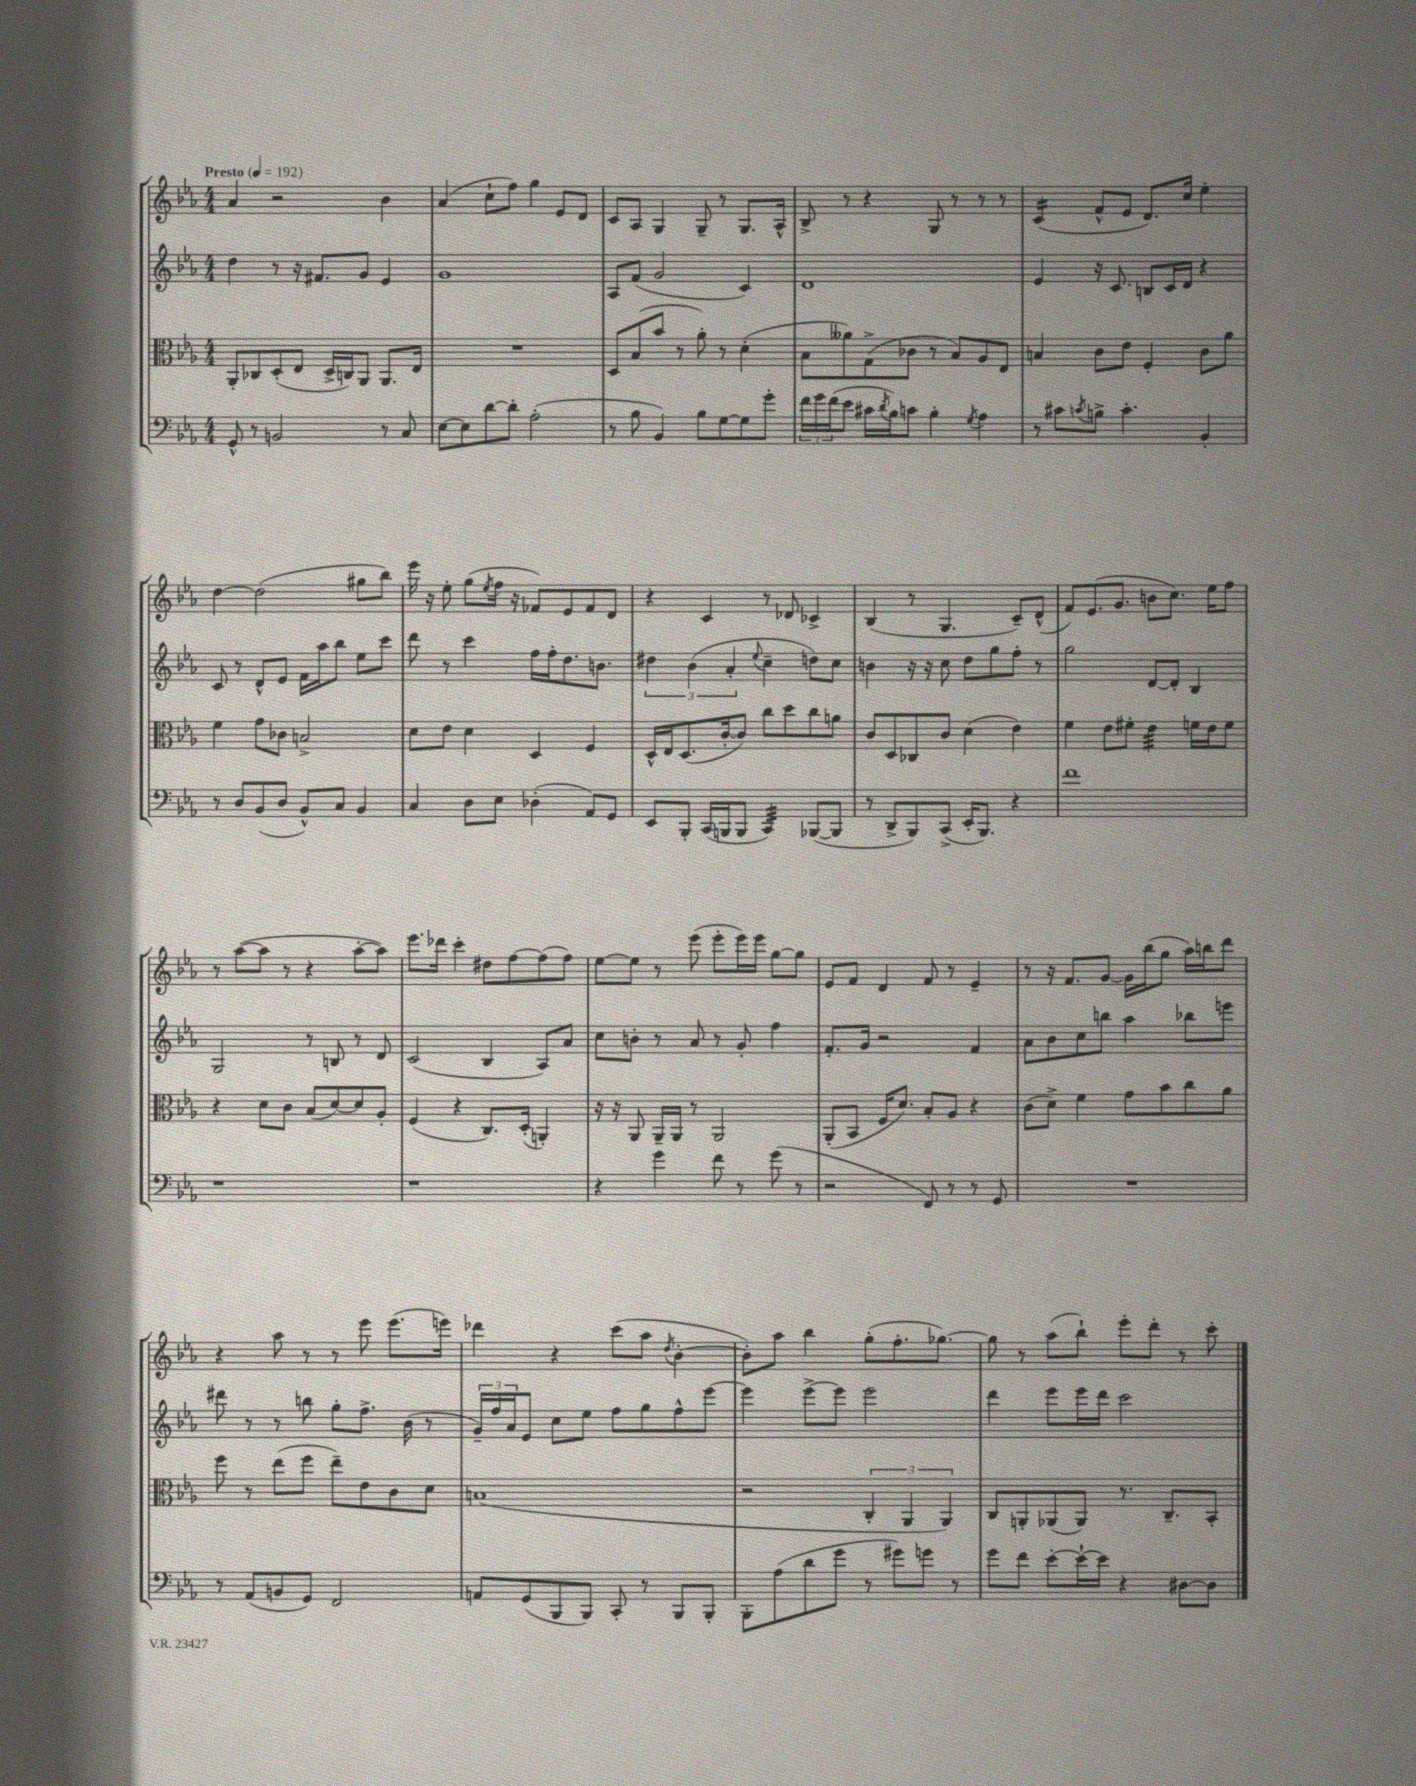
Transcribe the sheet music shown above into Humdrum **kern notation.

**kern	**kern	**kern	**kern
*staff4	*staff3	*staff2	*staff1
*clefF4	*clefC3	*clefG2	*clefG2
*k[b-e-a-]	*k[b-e-a-]	*k[b-e-a-]	*k[b-e-a-]
*M4/4	*M4/4	*M4/4	*M4/4
*MM192	*MM192	*MM192	*MM192
8GG^^	8AA-'	4dd	4a-
8r	8C-	.	.
2BB	(8D'	8r	2r
.	8E-	16r	.
.	.	8.f#	.
.	16D^	.	.
.	16C)	.	.
.	8AA-	8g	.
8r	8.AA-	4e-	4b-
8C	.	.	.
.	16E-	.	.
=	=	=	=
[8E-	1r	1g	(4a-
8E-]	.	.	.
[8d	.	.	8cc`
8d']	.	.	8ff)
(2A-'	.	.	4gg
.	.	.	8e-
.	.	.	8d
=	=	=	=
8r	8D	8A-	8c
8B-	(8B-	(8f	8A-
4BB-)	8b-	2g	4G
.	8r	.	.
8B-	8a-')	.	8G~
[8G	8r	.	8r
8G]	(4d'	4c)	8.G
8g'	.	.	.
.	.	.	16A-^^
=	=	=	=
24f	8B-	1d	8B-^
24g	.	.	.
(24f	.	.	.
8e-	8a--)	.	8r
16c#	(8G^	.	4r
8qd	.	.	.
16B-)	.	.	.
8c	8c-	.	.
4B-'	8r	.	8G
.	8B-)	.	8r
8qG	.	.	.
4A-	8A-	.	8r
.	8E-	.	8r
=	=	=	=
8r	4B	4e-	(4c
8c#	.	.	.
8qc	.	.	.
8B^	8c	16r	8f^^
.	.	8.c	.
4.c'	8e-	.	8e-
.	4F'	8B	8.d)
.	.	16c	.
.	.	16d	16cc
4BB-'	8c	4r	4ee-'
.	8a-	.	.
=	=	=	=
8r	4f	8c	[4dd
8D	.	8r	.
(8BB-	8g	8d^^	(2dd]
8D	8c-	8e-	.
8BB-^^)	2B^	16f	.
.	.	16aa-	.
8C	.	8bb-	.
4BB-	.	8ee-	8gg#
.	.	8ccc	8bb-)
=	=	=	=
4C	8d	8ddd	16eee-
.	.	.	16r
.	8e-	8r	8ee-'
8D	4d	4ccc	(8gg
.	.	.	8qee-
8E-	.	.	16ff
.	.	.	16r
(4D-'	4D	16ff	8f-)
.	.	16ff'	.
.	.	8.dd	8e-
8AA-)	4F	.	8f-
.	.	8.b	.
8GG	.	.	8d
=	=	=	=
8EE-	16D^^	6dd#	4r
.	16E-	.	.
8BBB-'	(8.D	.	.
.	.	(6b-	.
(16CC	.	.	4c
16BBB	[16c'	.	.
.	.	6a-'	.
8BBB	8c])	.	.
.	.	8qqee-	.
4CC)	8cc	4cc~	8r
.	8dd	.	8d-
([8BBB-	8cc	8dd)	4c-^
8BBB-]	8a	8cc	.
=	=	=	=
8r	8c	4b	(4B-
8DD^	8D	.	.
8BBB-)	8C-	16r	8r
.	.	16r	.
(8CC^	8c	8cc	4.G
16EE-'	(4d	8dd	.
8.BBB-)	.	.	.
.	.	8gg	.
4r	4e-)	8ff'	8c~)
.	.	8r	(8d^^
=	=	=	=
1f	4f	2gg	8f)
.	.	.	(8.e-
.	8e-	.	.
.	.	.	8.g
.	8f#'	.	.
.	4e-	[8d	8b
.	.	8d']	8.cc)
.	16f	4B-	.
.	16e-	.	16ee-
.	8f	.	8ff
=	=	=	=
1r	4r	2G	8r
.	.	.	([8aa-
.	8d	.	8aa-]
.	8c	.	8r
.	(8B-	8r	4r
.	[8d)	8B	.
.	8d]	8r	[8aa-'
.	8A-'	8d	8aa-])
=	=	=	=
1r	(4F	(2c	8.eee-
.	.	.	16ddd-
.	4r	.	4ccc'
.	8.C)	4B-	8dd#
.	.	.	[8ff
.	(16D'	.	.
.	4AA')	8A-)	(8ff]
.	.	8a-	8ff)
=	=	=	=
4r	16r	8cc	[8ee-
.	16r	.	.
.	8AA-	8b'	8ee-]
4g	16AA-~	8r	8r
.	16AA-	.	.
.	8r	8a-	(8eee-
8f	2AA-	8r	8eee-'
8r	.	8g'	16eee-)
.	.	.	16eee-
(8g	.	4ff	[8gg
8r	.	.	8gg]
=	=	=	=
2r	(8AA-'	8.f'	8e-
.	8BB-	.	8f
.	.	16g	.
.	16F	2r	4d
.	8.d)	.	.
8FF)	8B-'	.	8f
8r	8A-	.	8r
8r	4r	4f	4e-~
8GG	.	.	.
=	=	=	=
1r	(8c	8a-	8r
.	8d^)	8b-	16r
.	.	.	8.f
.	4f	8cc	.
.	.	8bb	[8g
.	8g	4aa-	16g]
.	.	.	(16bb-
.	8b-	.	8gg
.	8cc	8bb-	16aa-)
.	.	.	16bb
.	8a-	8eee	8ddd
=	=	=	=
8r	8ff	8ddd#	4r
(8AA-	8r	8r	.
8BB	(8ee-	8r	8aa-
8GG)	8ff	8bb	8r
2FF	8ee-~)	8gg'	8r
.	8e-	8.ff^	8eee-
.	8c	.	(8.eee-
.	.	(16b-	.
.	8d	8r	.
.	.	.	16eee)
=	=	=	=
8AA	(1B	24g~)	4ddd-
.	.	24ff	.
.	.	24a-	.
(8GG	.	8e-	.
8BBB-	.	8cc	4r
8BBB-)	.	8ee-	.
8CC'	.	8ff	(8ccc
8r	.	8gg	8aa-
.	.	.	8qdd
8BBB-	.	8ff^^	[4b-'
8BBB-'	.	[8eee-	.
=	=	=	=
8BBB-'	2r	4eee-]	8b-'])
(8A-	.	.	8aa-
8d	.	[8eee-^	4bb-
8g	.	8eee-]	.
8r	6C'	2eee-	(8gg'
8g#)	.	.	8.ff'
.	6AA-	.	.
8g	.	.	.
.	.	.	[8.gg-)
.	6AA-)	.	.
8r	.	.	.
=	=	=	=
8g	8C	4ddd	8gg-]
8f	8AA'	.	8r
[8e-'	(8AA-	8eee-	(8aa-
16e-`_	8AA-)	16eee-	8bb-`)
16e-]	.	16ddd	.
4r	8.r	2ccc	8eee-'
.	.	.	8ddd'
.	8.C~	.	.
[8D#	.	.	8r
8D#]	8BB-'	.	8ccc'
==	==	==	==
*-	*-	*-	*-
